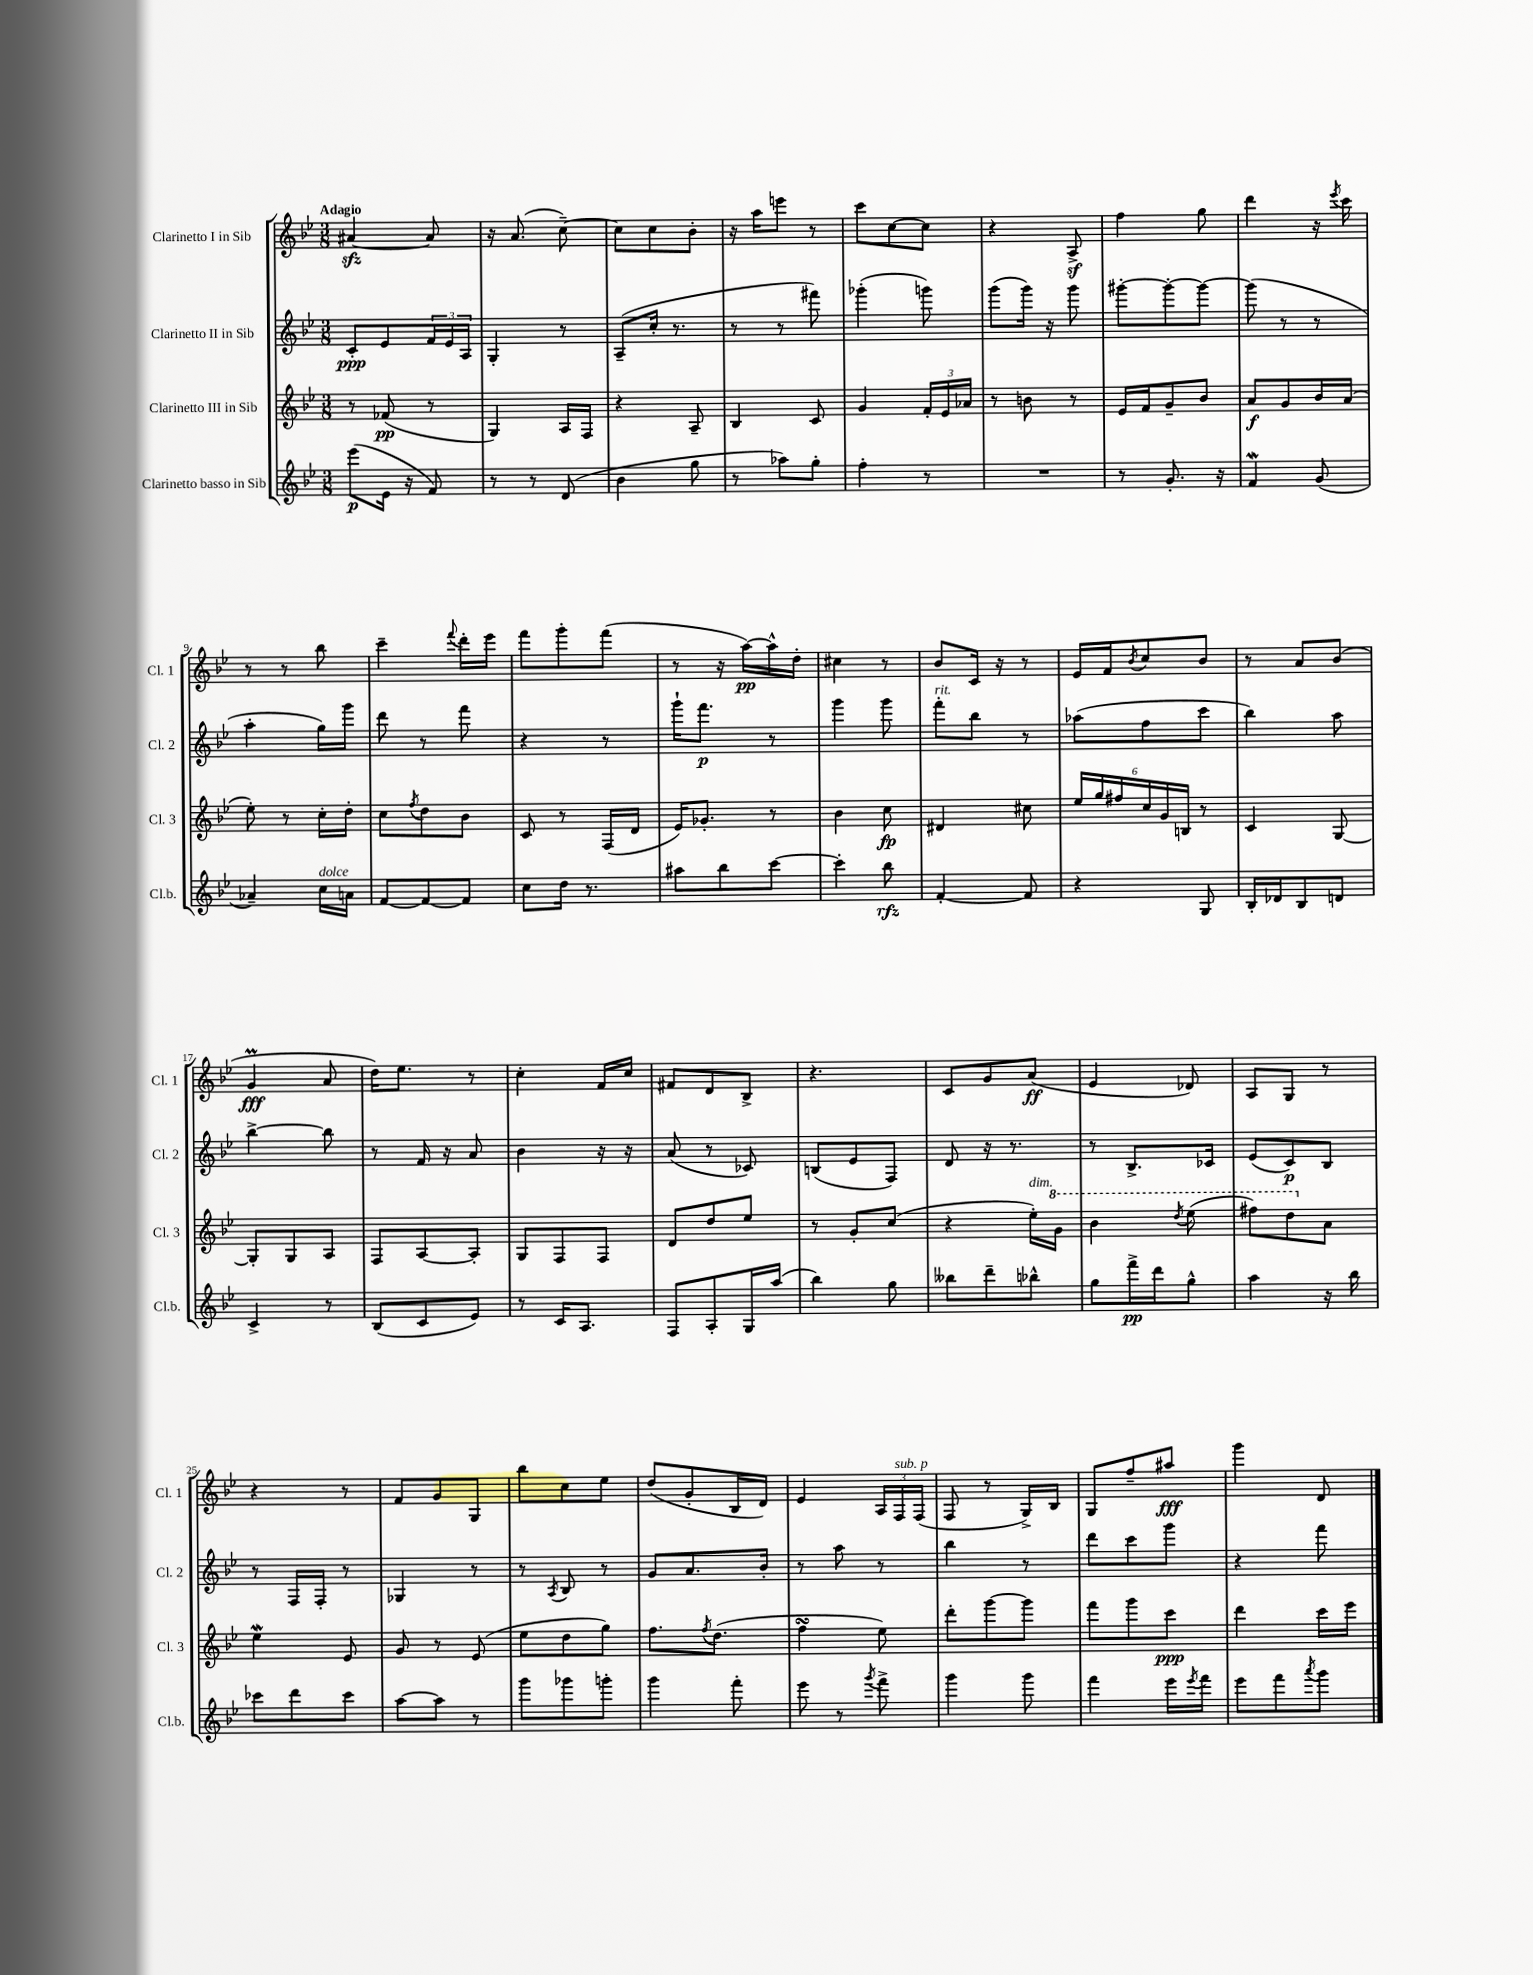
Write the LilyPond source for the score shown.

<<
\new StaffGroup <<
\new Staff = "s0" \with { instrumentName = "Clarinetto I in Sib" shortInstrumentName = "Cl. 1" } {
    \clef treble \key bes \major \numericTimeSignature \time 3/8 \tempo "Adagio"
    ais'4~\sfz ais'8 |
    r16 a'8.( c''8~--) |
    c''8 c''8 bes'8-. |
    r16 a''16 e'''8 r8 |
    c'''8 c''8~ c''8 |
    r4 a8->\sf |
    f''4 g''8 |
    d'''4 r16 \acciaccatura { ees'''8 } c'''16 |
    r8 r8 bes''8 |
    c'''4-- \appoggiatura { f'''8 } d'''16-. ees'''16 |
    f'''8 g'''8-. f'''8( |
    r8 r16 a''16~\pp) a''16-^ d''16-. |
    cis''4 r8 |
    bes'8 c'16 r16 r8 |
    ees'16 f'16 \acciaccatura { bes'8 } c''8 bes'8 |
    r8 a'8 bes'8( |
    g'4\prall\fff a'8 |
    d''16) ees''8. r8 |
    c''4-. f'16 c''16 |
    fis'8 d'8 bes8-> |
    r4. |
    c'8 g'8 a'8\ff( |
    ees'4 des'8) |
    a8 g8 r8 |
    r4 r8 |
    f'8 g'8 g8 |
    bes''8 c''8 ees''8 |
    d''8( g'8-. bes16 d'16) |
    ees'4 \tuplet 3/2 { a16 f16^\markup { \italic "sub. p" } f16( } |
    f8 r8 g16->) bes16 |
    g8 f''8-- ais''8\fff |
    g'''4 d'8 \bar "|." |
}
\new Staff = "s1" \with { instrumentName = "Clarinetto II in Sib" shortInstrumentName = "Cl. 2" } {
    \clef treble \key bes \major \numericTimeSignature \time 3/8
    c'8-.\ppp ees'8 \tuplet 3/2 { f'16 ees'16 a16 } |
    g4-. r8 |
    a8--( c''16-. r8. |
    r8 r8 fis'''8) |
    ges'''4-.( g'''8) |
    g'''8( g'''16) r16 g'''8 |
    gis'''8~-. gis'''8~-. gis'''8~ |
    gis'''8( r8 r8 |
    a''4-. g''16) g'''16 |
    d'''8 r8 f'''8 |
    r4 r8 |
    g'''16-! f'''8.\p r8 |
    g'''4 g'''8 |
    f'''8-.^\markup { \italic "rit." } bes''8 r8 |
    aes''8( f''8 c'''8 |
    bes''4) a''8 |
    bes''4~-> bes''8 |
    r8 f'16 r16 a'8 |
    bes'4 r16 r16 |
    a'8( r8 ces'8) |
    b8( ees'8 f8) |
    d'8 r16 r8. |
    r8 bes8.-> ces'16 |
    ees'8( c'8\p) bes8 |
    r8 f16 f16-. r8 |
    ges4 r8 |
    r8 \acciaccatura { a8 } bes8 r8 |
    g'8 a'8. bes'16-. |
    r8 a''8 r8 |
    bes''4 r8 |
    d'''8 c'''8 g'''8 |
    r4 f'''8 \bar "|." |
}
\new Staff = "s2" \with { instrumentName = "Clarinetto III in Sib" shortInstrumentName = "Cl. 3" } {
    \clef treble \key bes \major \numericTimeSignature \time 3/8
    r8 fes'8\pp( r8 |
    g4) a16 f16 |
    r4 a8-- |
    bes4 c'8 |
    g'4 \tuplet 3/2 { f'16-. ees'16 aes'16 } |
    r8 b'8 r8 |
    ees'16 f'16 g'8-- bes'8 |
    a'8\f g'8 bes'16 a'16( |
    ees''8-.) r8 c''16-. d''16-. |
    c''8 \acciaccatura { f''8 } d''8 bes'8 |
    c'8 r8 f16( d'16 |
    ees'16) ges'8.-. r8 |
    bes'4 c''8\fp |
    dis'4 cis''8 |
    \tuplet 6/4 { ees''16 g''16 fis''16 c''16 g'16 b16 } r8 |
    c'4 g8~ |
    g8-. g8 a8 |
    f8 a8~ a8-. |
    g8 f8 f8 |
    d'8 d''8 ees''8 |
    r8 g'8-. c''8( |
    r4 ees''16-.^\markup { \italic "dim." }) \ottava #1 g''16 |
    bes''4 \acciaccatura { d'''8 } ees'''8( |
    fis'''8) d'''8 \ottava #0 a'8 |
    ees''4\mordent ees'8 |
    g'8 r8 ees'8( |
    ees''8 d''8 g''8) |
    f''8. \acciaccatura { f''8 } d''8.( |
    f''4\turn ees''8) |
    d'''8-. g'''8~ g'''8 |
    f'''8 g'''8 c'''8\ppp |
    d'''4 c'''16 ees'''16 \bar "|." |
}
\new Staff = "s3" \with { instrumentName = "Clarinetto basso in Sib" shortInstrumentName = "Cl.b." } {
    \clef treble \key bes \major \numericTimeSignature \time 3/8
    ees'''8\p( ees'16 r16 f'8) |
    r8 r8 d'8( |
    bes'4 g''8 |
    r8 aes''8) g''8-. |
    f''4-. r8 |
    R4. |
    r8 g'8.-. r16 |
    f'4\mordent g'8( |
    aes'4--) c''16^\markup { \italic "dolce" } a'16 |
    f'8~ f'8~ f'8 |
    c''8 d''16 r8. |
    ais''8 bes''8 c'''8~ |
    c'''4-. bes''8\rfz |
    f'4~-. f'8 |
    r4 g8 |
    bes16-. des'16 bes8 d'8 |
    c'4-> r8 |
    bes8( c'8 ees'8) |
    r8 c'16 a8. |
    f8 a8-. g16 a''16( |
    bes''4) g''8 |
    beses''8 d'''8-- bes''8-^ |
    g''8 f'''16->\pp d'''16 g''8-^ |
    a''4 r16 bes''16 |
    ces'''8 d'''8 ces'''8 |
    a''8~ a''8 r8 |
    g'''8 ges'''8 g'''8-. |
    g'''4 f'''8-. |
    ees'''8 r8 \acciaccatura { g'''8 } f'''8-> |
    g'''4 g'''8 |
    f'''4 ees'''16 \acciaccatura { ees'''8 } f'''16 |
    ees'''8 f'''8 \acciaccatura { a'''8 } g'''8 \bar "|." |
}
>>
>>
